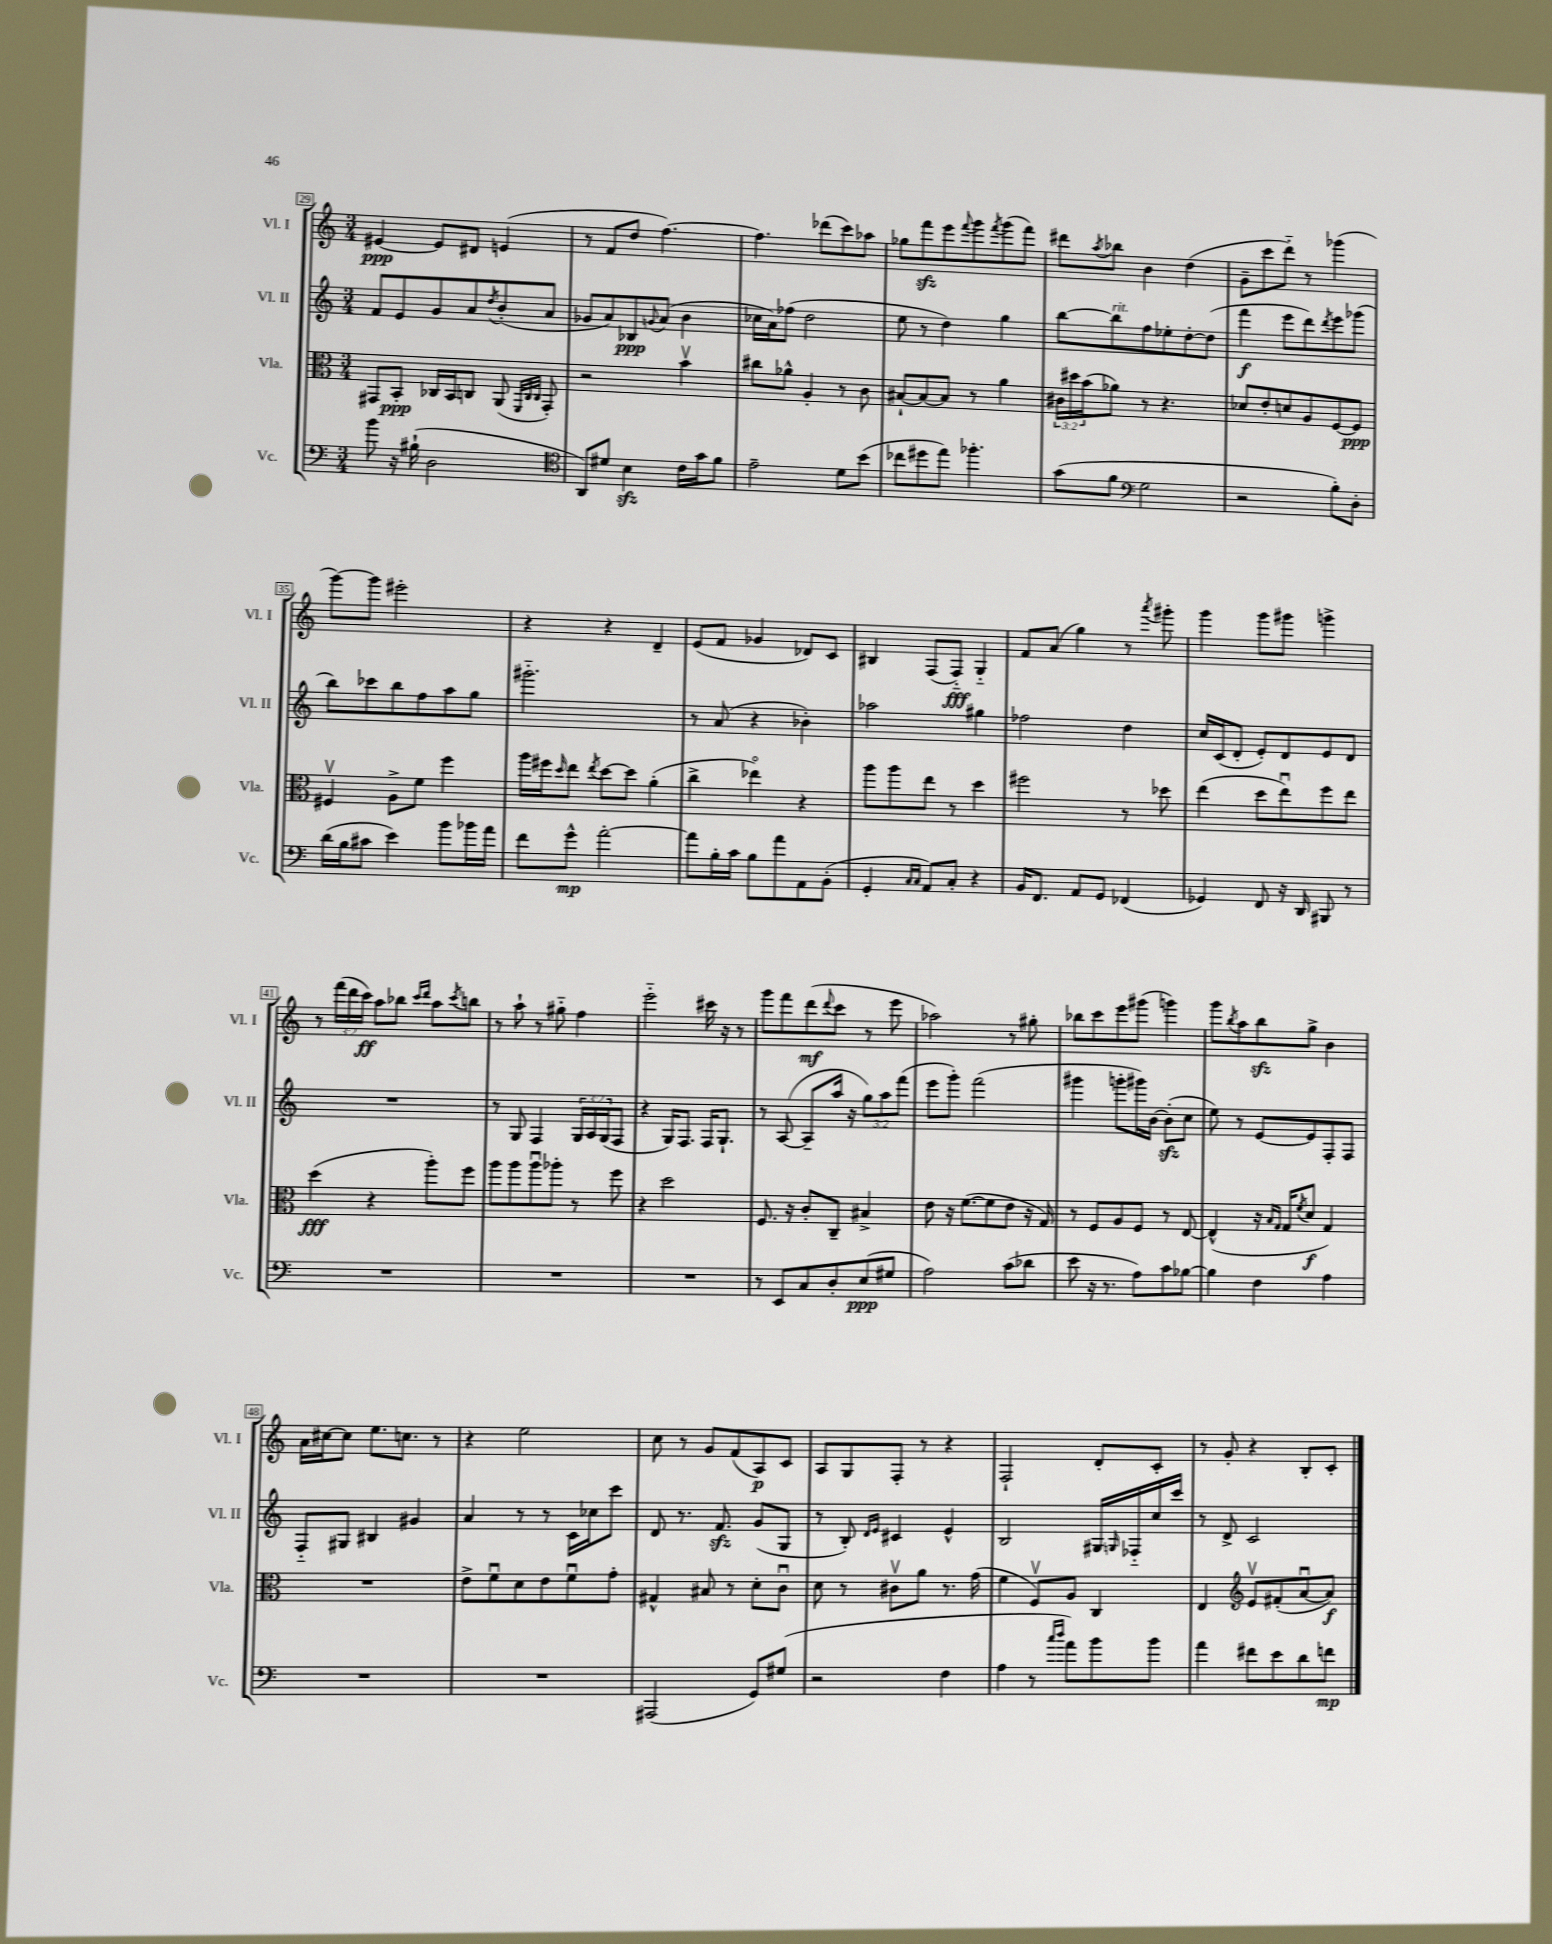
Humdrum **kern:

**kern	**kern	**kern	**kern
*staff4	*staff3	*staff2	*staff1
*clefF4	*clefC3	*clefG2	*clefG2
*k[]	*k[]	*k[]	*k[]
*M3/4	*M3/4	*M3/4	*M3/4
8b	8GG#	8f	[4e#
16r	8BB'	8e	.
(16B#`	.	.	.
2D	16C-	8g	8e#]
.	16BB	.	.
.	8C	8a	8d#
.	.	8qdd	.
.	(8AA	(8b'	(4e
.	32qqFF	.	.
.	32qqC	.	.
.	32qqC	.	.
.	8GG#')	8a	.
=	=	=	=
*clefC4	*	*	*
8AA)	2r	8g-	8r
8d#	.	8a)	8f
4B	.	8B-	8dd
.	.	8qqg	.
.	.	(8a	[4.ff)
16c	4bv	4b	.
16g	.	.	.
8f	.	.	.
=	=	=	=
2e~	8cc#	16cc-	4.ff]
.	.	16a)	.
.	8a-^^	(8ff-	.
.	4A'	2dd	.
.	.	.	(8ddd-
8d	8r	.	8ccc)
(8b	8c	.	8aa-
=	=	=	=
8cc-	[8B#`	8ee	8gg-
8dd#	8B#_	8r	8fff
8ee)	8B#]	4dd)	8eee
.	.	.	8qqfff
4.ff-'	8r	.	8ggg
.	.	.	8qfff
.	4a	4gg	(8ggg
.	.	.	8fff)
=	=	=	=
(8g	24c#	[8bb	8ddd#
.	24dd#	.	.
.	(24b	.	.
.	.	.	8qaa
8f	8a-)	8bb]	8bb-
*clefF4	*	*	*
2G	8r	8ff	4b
.	4.r	8ee-'	.
.	.	[8dd'	(4dd
.	.	(8dd]	.
=	=	=	=
2r	8d-	4fff	8g~
.	8e'	.	8ccc
.	8d	8eee	8ddd'~)
.	8A	8ddd)	8r
.	.	8qddd	.
8B')	[8F	8eee	(4ggg-
8D'	8F]	(8ggg-	.
=	=	=	=
(16d	4F#v	8bb)	[8ggg)
16B	.	.	.
8c#	.	8ccc-	8ggg]
4e)	8A^	8bb	2eee#'
.	8f	8ff	.
8b	4ff	8aa	.
16b-	.	8gg	.
16a	.	.	.
=	=	=	=
8f	16aa	2.ggg#'~	4r
.	16ff#	.	.
.	16qqdd	.	.
8g^^	8ee	.	.
.	8qee	.	.
[2a'	[8dd	.	4r
.	8dd]	.	.
.	(4a'	.	4d~
=	=	=	=
8a]	4cc^	8r	(8e
16B'	.	(8a	8f
16c	.	.	.
8B	4ee-o)	4r	4g-
8a	.	.	.
8AA	4r	4b-')	8d-)
(8BB'	.	.	8c
=	=	=	=
4GG'	8aa	2aa-	4B#
.	8aa	.	.
16qqC	.	.	.
16qqC	.	.	.
8AA)	8ee	.	(8F
8C'	8r	.	8F'~)
4r	4dd	4gg#	4G'~
=	=	=	=
16BB	2ff#	2ff-	8f
8.FF	.	.	.
.	.	.	(8a
8AA	.	.	4gg)
8GG	.	.	.
(4FF-	8r	4dd	8r
.	.	.	8qaaa
.	8dd-	.	8ggg#'
=	=	=	=
4GG-)	(4ee	16cc	4ggg
.	.	(16c	.
.	.	8d'	.
8FF	8dd	8e')	8ggg
16r	8eeu)	8d	8ggg#
16DD	.	.	.
8BBB#	8ff	8e	4ggg^
8r	8ee	8d	.
=	=	=	=
2.r	(4dd	2.r	8r
.	.	.	(24fff
.	.	.	24ddd
.	.	.	24ccc)
.	4r	.	8aa
.	.	.	8bb-
.	.	.	16qqccc
.	.	.	16qqddd
.	8aa')	.	8aa
.	.	.	8qccc
.	8ff	.	8bb
=	=	=	=
2.r	8aa	8r	8r
.	8aa	8G	8aa`
.	8aau	4F	8r
.	8aa-'	.	8gg#'~
.	8r	24G	4ff
.	.	24A	.
.	.	(24G	.
.	8ff	8F	.
=	=	=	=
2.r	4r	4r	2eee'~
.	2dd	16G)	.
.	.	8.F	.
.	.	16F	16ccc#
.	.	8.G`	16r
.	.	.	8r
=	=	=	=
8r	8.F	8r	8ggg
8EE	.	([8A	8fff
.	16r	.	.
8C	8c'	8A~]	(8ddd
.	.	.	8qqddd
8D'	8C~	16aa	8ccc
.	.	16r	.
(8E	4B#^	12gg)	8r
.	.	12aa	.
8G#	.	.	8eee
.	.	(12fff	.
=	=	=	=
2A)	8e	8eee	2aa-)
.	16r	8ggg')	.
.	([8.f	.	.
.	.	(2fff	.
.	8f]	.	.
(8c	8e	.	8r
8d-	16r	.	8gg#'
.	16G)	.	.
=	=	=	=
8e	8r	4ggg#	8bb-
16r	8F	.	8ccc
8.r	.	.	.
.	8A	8ggg'	8eee
8A)	8F	16ggg#)	(8ggg#
.	.	[16b	.
8c	8r	(8b']	4ggg)
[8B-	[8E	8cc	.
=	=	=	=
4B-]	(4E^^]	8ee)	8ggg
.	.	.	8qbb
.	.	8r	8aa
4F	16r	[8e	8bb
.	16qqB	.	.
.	16qqG	.	.
.	16G	.	.
.	8qf	.	.
.	8d	8e]	8gg^
4A	4G)	8F'	4b
.	.	8F	.
=	=	=	=
2.r	2.r	8F'~	16a
.	.	.	[16cc#
.	.	8G#	8cc#]
.	.	4B#	8.ee
.	.	.	8.cc
.	.	4g#	.
.	.	.	8r
=	=	=	=
2.r	8e^	4a	4r
.	8fu	.	.
.	8d	8r	2ee
.	8e	8r	.
.	8fu	16c	.
.	.	16cc-	.
.	8g'	8ccc	.
=	=	=	=
(2AAA#	4G#^^	8d	8cc
.	.	8.r	8r
.	8B#	.	8g
.	.	8.f	.
.	8r	.	(8f
8GG)	8d'	(8g	8A)
(8G#	8cu	8G	8c
=	=	=	=
2r	8d	8r	8A
.	8r	8B')	8G
.	.	16qqd	.
.	.	16qqe	.
.	8c#v	4c#	8F'
.	8a	.	8r
4F	8.r	4e^^	4r
.	(16g	.	.
=	=	=	=
4A	4f	2B	2F`
8r	8Fv)	.	.
16qqcc	.	.	.
16qqdd	.	.	.
8a)	8A	.	.
8b	4C	16G#	8d'
.	.	16qqG	.
.	.	16F-'~	.
8b	.	16cc	8c'
.	.	16ccc	.
=	=	=	=
4a	4E	8r	8r
.	.	8d^	8g'
*	*clefG2	*	*
8f#	8ev	2c	4r
8e	(8f#'	.	.
8d	[8au	.	8B'
8f	8a])	.	8c'
==	==	==	==
*-	*-	*-	*-
